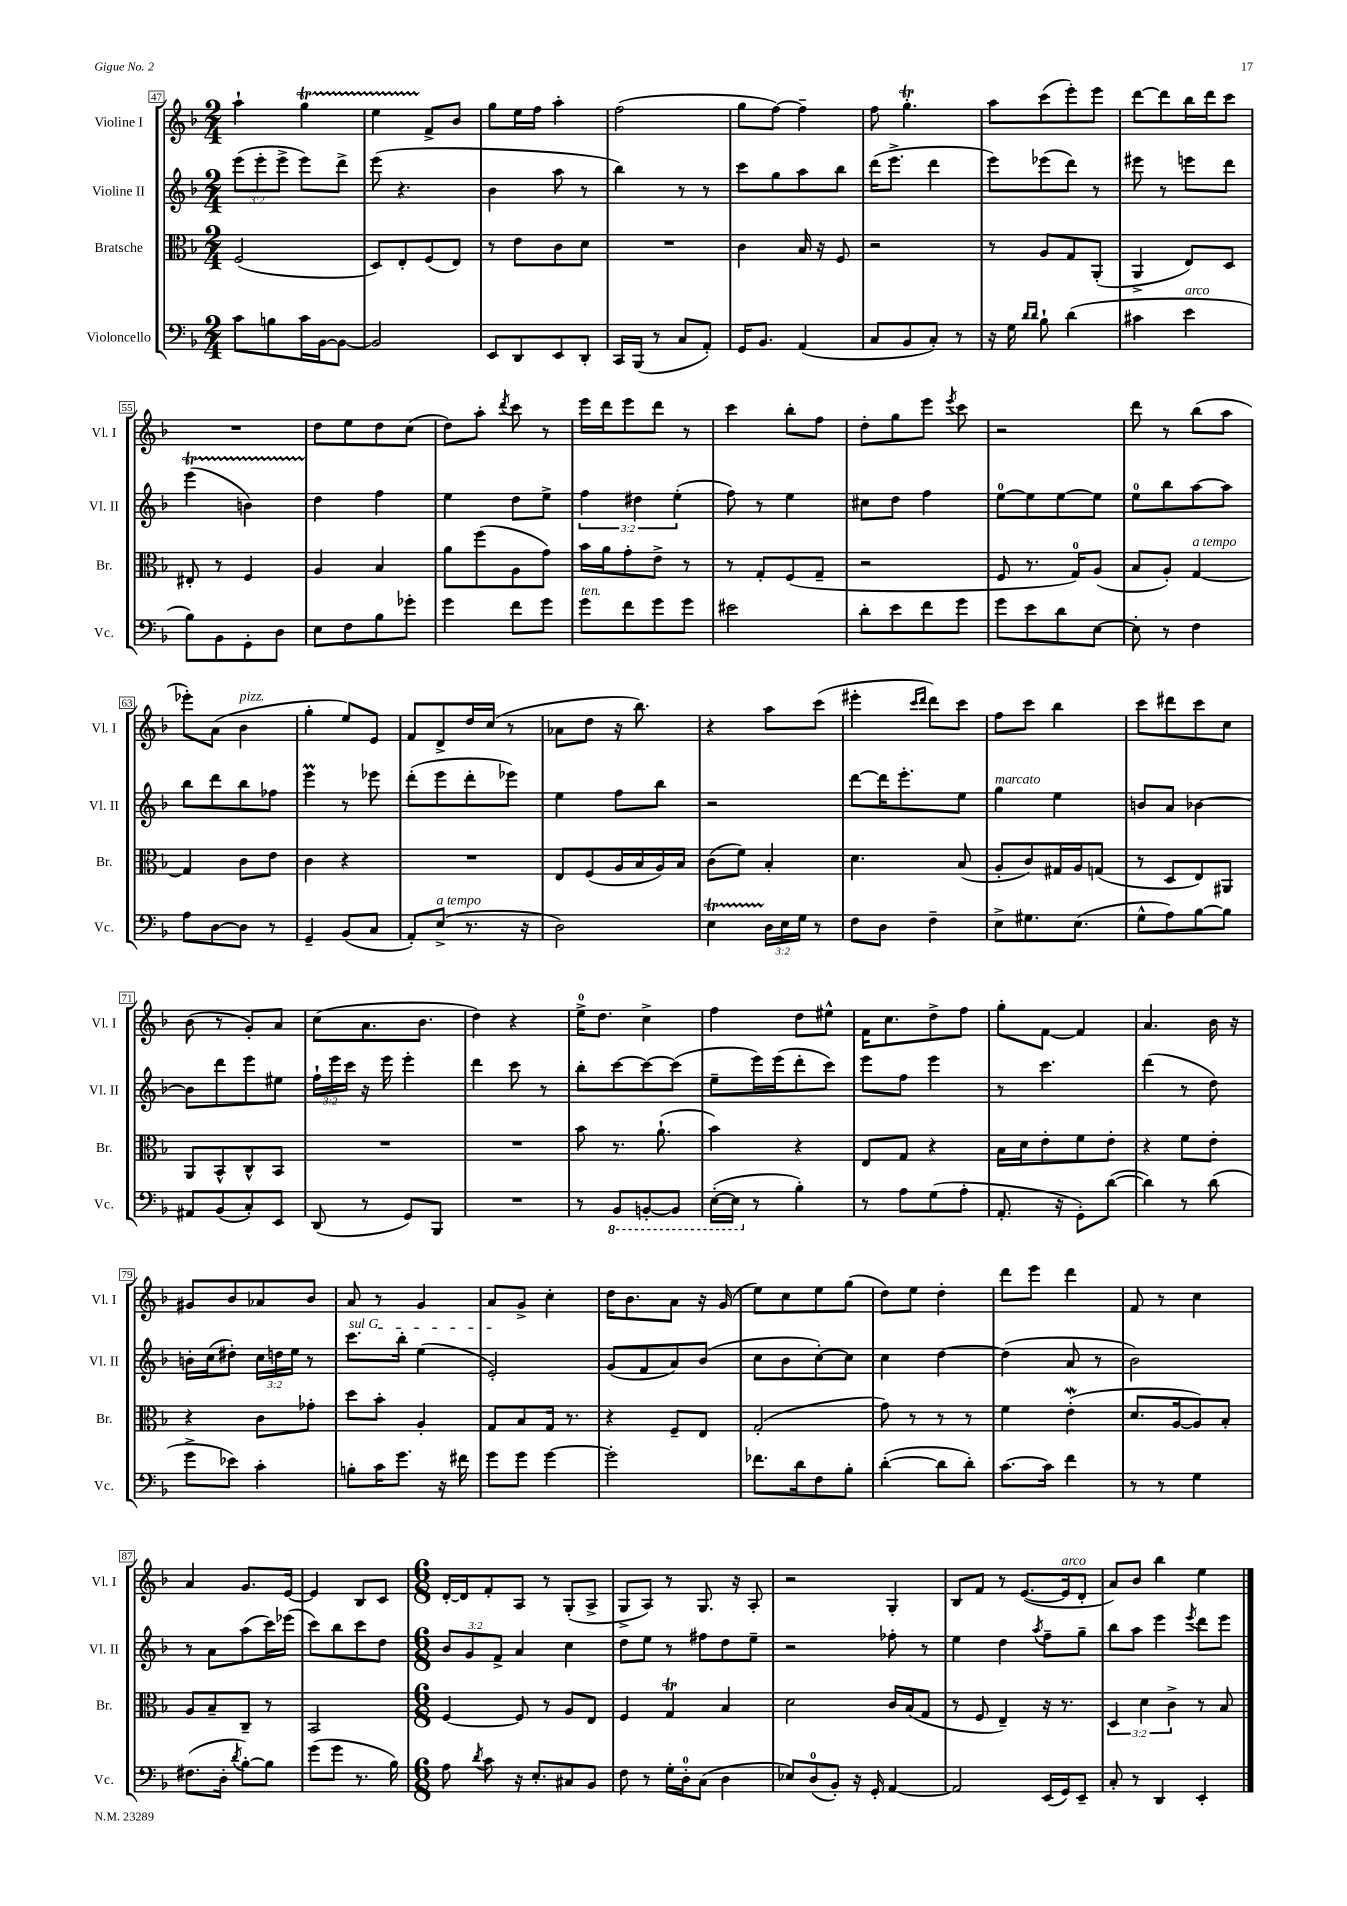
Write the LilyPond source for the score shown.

<<
\new StaffGroup <<
\new Staff = "s0" \with { instrumentName = "Violine I" shortInstrumentName = "Vl. I" } {
    \clef treble \key f \major \numericTimeSignature \time 2/4
    \autoBeamOff a''4-! g''4\startTrillSpan |
    e''4 f'8[->\stopTrillSpan bes'8] |
    g''8[ e''16 f''16] a''4-. |
    f''2( |
    g''8[ f''8]~) f''4-- |
    f''8 g''4.-.\trill |
    a''8[ c'''8( e'''8-.) e'''8] |
    d'''8[~ d'''8 bes''16 d'''16 c'''8] |
    R2 |
    d''8[ e''8 d''8 c''8]( |
    d''8[) a''8]-. \acciaccatura { d'''8 } c'''8 r8 |
    e'''16[ d'''16 e'''8 d'''8] r8 |
    c'''4 bes''8[-. f''8] |
    d''8[-. g''8 e'''8] \acciaccatura { e'''8 } c'''8 |
    r2 |
    d'''8 r8 bes''8[( a''8] |
    ees'''8[-.) a'8]( bes'4^\markup { \italic "pizz." } |
    g''4-. e''8[) e'8] |
    f'8[ d'8-> d''16 c''16]( r8 |
    aes'8[ d''8] r16 bes''8.) |
    r4 a''8[ c'''8]( |
    eis'''4-. \grace { c'''16[ d'''16] } d'''8[) c'''8] |
    f''8[ c'''8] bes''4 |
    c'''8[ dis'''8 c'''8 c''8] |
    bes'8( r8 g'8[-.) a'8] |
    c''8[( a'8. bes'8.] |
    d''4) r4 |
    e''16[-0-> d''8.] c''4-> |
    f''4 d''8[ eis''8]-^ |
    f'16[ c''8. d''8-> f''8] |
    g''8[-. f'8]~ f'4 |
    a'4. bes'16 r16 |
    gis'8[ bes'8 aes'8 bes'8] |
    a'8 r8 g'4 |
    a'8[ g'8]-> c''4-. |
    d''16[ bes'8. a'8] r16 g'16( |
    e''8[) c''8 e''8 g''8]( |
    d''8[) e''8] d''4-. |
    d'''8[ e'''8] d'''4 |
    f'8 r8 c''4 |
    a'4 g'8.[ e'16]~ |
    e'4 bes8[ c'8] |
    \numericTimeSignature \time 6/8 d'16[~-. d'16 f'8-. a8] r8 g8[-.( a8]-> |
    g8[-> a8]) r8 g8. r16 a8-. |
    r2 g4-. |
    bes8[ f'8] r8 e'8.[~( e'16^\markup { \italic "arco" } d'8]-. |
    a'8[) bes'8] bes''4 e''4 \bar "|." |
}
\new Staff = "s1" \with { instrumentName = "Violine II" shortInstrumentName = "Vl. II" } {
    \clef treble \key f \major \numericTimeSignature \time 2/4 \override Staff.TupletNumber.text = #tuplet-number::calc-fraction-text
    \autoBeamOff \tuplet 3/2 { e'''8[( e'''8-. e'''8]-> } e'''8[) d'''8]-> |
    e'''8( r4. |
    bes'4 a''8 r8 |
    bes''4) r8 r8 |
    c'''8[ g''8 a''8 bes''8] |
    d'''16[( e'''8.]-> d'''4 |
    e'''8[) ees'''8( d'''8]) r8 |
    eis'''8 r8 e'''8[ d'''8] |
    e'''4\startTrillSpan( b'4) |
    d''4\stopTrillSpan f''4 |
    e''4 d''8[ e''8]-> |
    \tuplet 3/2 { f''4 dis''4 e''4-.( } |
    f''8) r8 e''4 |
    cis''8[ d''8] f''4 |
    e''8[-0~ e''8 e''8~ e''8] |
    e''8[-0 bes''8 a''8~ a''8] |
    bes''8[ d'''8 bes''8 fes''8] |
    e'''4\prall r8 ees'''8 |
    d'''8[-.( e'''8 d'''8-. ees'''8]) |
    e''4 f''8[ bes''8] |
    r2 |
    d'''8[~ d'''16 e'''8.-. e''8] |
    g''4^\markup { \italic "marcato" } e''4 |
    b'8[ a'8] bes'4~ |
    bes'8[ d'''8 e'''8 eis''8] |
    \tuplet 3/2 { f''16[-! e'''16 c'''16] } r16 e'''16 e'''4-. |
    d'''4 c'''8 r8 |
    bes''8[-. c'''8~ c'''8~ c'''8]( |
    e''8[-- e'''16) e'''16( d'''8-. c'''8]) |
    e'''8[ f''8] e'''4 |
    r8 c'''4. |
    d'''4( r8 d''8) |
    b'16[-. c''16( dis''8]-.) \tuplet 3/2 { c''16[ d''16 e''16] } r8 |
    \once \override TextSpanner.bound-details.left.text = \markup { \italic "sul G" } c'''8.[\startTextSpan bes''16]-. e''4( |
    e'2-.\stopTextSpan) |
    g'8[( f'8 a'8) bes'8]( |
    c''8[ bes'8 c''8~-.) c''8] |
    c''4 d''4~ |
    d''4( a'8 r8 |
    bes'2) |
    r8 a'8[ a''8( c'''16) ees'''16]( |
    c'''8[) bes''8 c'''8 d''8] |
    \numericTimeSignature \time 6/8 \tuplet 3/2 { bes'8[ g'8 f'8]-> } a'4 c''4 |
    d''8[ e''8] r8 fis''8[ d''8 e''8]-- |
    r2 fes''8-. r8 |
    e''4 d''4 \acciaccatura { a''8 } f''8[-- g''8]-- |
    bes''8[ a''8] e'''4 \acciaccatura { e'''8 } d'''8[ e'''8] \bar "|." |
}
\new Staff = "s2" \with { instrumentName = "Bratsche" shortInstrumentName = "Br." } {
    \clef alto \key f \major \numericTimeSignature \time 2/4 \override Staff.TupletNumber.text = #tuplet-number::calc-fraction-text
    \autoBeamOff f2( |
    d8[) e8-. f8( e8]) |
    r8 e'8[ c'8 d'8] |
    R2 |
    c'4 bes16 r16 f8 |
    r2 |
    r8 a8[ g8 a,8]-.( |
    a,4-> e8[) d8] |
    eis8-. r8 f4 |
    a4 bes4 |
    a'8[ f''8( a8 g'8]) |
    bes'16[ a'16 g'8-. e'8]-> r8 |
    r8 g8[-. f8( g8]-- |
    r2 |
    f8 r8. g16[-0) a8]( |
    bes8[ a8]-.) g4~^\markup { \italic "a tempo" } |
    g4 c'8[ e'8] |
    c'4 r4 |
    R2 |
    e8[ f8( a16 bes16 a16) bes16] |
    c'8[( f'8]) bes4-. |
    d'4. bes8( |
    a8[-. c'8) gis16 a16 g8]( |
    r8 d8[ e8) ais,8] |
    a,8[ bes,8-^ c8-^ bes,8] |
    R2 |
    R2 |
    bes'8 r8. a'8.-!( |
    bes'4) r4 |
    e8[ g8] r4 |
    bes16[ d'16 e'8-. f'8 e'8]-. |
    r4 f'8[ e'8]-. |
    r4 c'8[ ges'8]-. |
    d''8[ bes'8]-. a4-. |
    g8[ bes8 g16] r8. |
    r4 f8[-- e8] |
    g2-.( |
    g'8) r8 r8 r8 |
    f'4 e'4-.\mordent( |
    d'8.[ a16~ a8) bes8]-. |
    a8[ bes8-- c8]-- r8 |
    bes,2 |
    \numericTimeSignature \time 6/8 f4~ f8 r8 a8[ e8] |
    f4 g4\trill bes4 |
    d'2 c'16[ bes16( g8] |
    r8 f8 e4--) r16 r8. |
    \tuplet 3/2 { d4 d'4 c'4-> } r8 bes8 \bar "|." |
}
\new Staff = "s3" \with { instrumentName = "Violoncello" shortInstrumentName = "Vc." } {
    \clef bass \key f \major \numericTimeSignature \time 2/4 \override Staff.TupletNumber.text = #tuplet-number::calc-fraction-text
    \autoBeamOff c'8[ b8 c'16 bes,16~ bes,8]~ |
    bes,2 |
    e,8[ d,8 e,8 d,8]-. |
    c,16[ bes,,16]( r8 c8[ a,8]-.) |
    g,16[ bes,8.] a,4( |
    c8[ bes,8 c8]-.) r8 |
    r16 g16 \grace { d'16[ d'16] } bes8-! d'4( |
    cis'4 e'4^\markup { \italic "arco" } |
    bes8[) bes,8 g,8-. d8] |
    e8[ f8 bes8 ges'8]-. |
    g'4 f'8[ g'8] |
    g'8[^\markup { \italic "ten." } f'8 g'8 g'8] |
    eis'2 |
    d'8[-. e'8 f'8 g'8] |
    g'8[ e'8 d'8 e8]~ |
    e8-. r8 f4 |
    a8[ d8~ d8] r8 |
    g,4-- bes,8[( c8] |
    a,8[-.) e8]->^\markup { \italic "a tempo" }( r8. r16 |
    d2) |
    e4\startTrillSpan \tuplet 3/2 { d16[\stopTrillSpan e16 g16] } r8 |
    f8[ d8] f4-- |
    e8[-> gis8. e8.]( |
    g8[-^ a8) bes8~ bes8] |
    ais,8[ bes,8( c8-.) e,8] |
    d,8( r8 g,8[) bes,,8] |
    R2 |
    r8 \ottava #-1 bes,,8[ b,,8~-. b,,8] |
    e,16[~-.( e,16] \ottava #0 r8 bes4-.) |
    r8 a8[ g8( a8]-. |
    a,8.-. r16 g,8[-.) d'8]~( |
    d'4) r8 d'8( |
    g'8[-> ees'8]) c'4-. |
    b8[-. c'16 g'8.] r16 fis'16 |
    g'8[ g'8] g'4~ |
    g'2-. |
    fes'8.[ d'16 f8 bes8]-. |
    d'4~-.( d'8[ d'8]-.) |
    c'8.[~ c'16] f'4 |
    r8 r8 g4 |
    fis8.[( d16]-. \acciaccatura { d'8 } bes8[~-.) bes8] |
    g'8[( g'8] r8. bes16) |
    \numericTimeSignature \time 6/8 a8 \acciaccatura { d'8 } c'8 r16 e8.[-. cis8 bes,8] |
    f8 r8 g16[-. d16-0-. c8]( d4 |
    ees8[) d8-0( bes,8]-.) r16 g,16-. a,4~ |
    a,2 e,16[( g,16) e,8]-- |
    c8-. r8 d,4 e,4-. \bar "|." |
}
>>
>>
\layout { \context { \Score currentBarNumber = #47 \override BarNumber.stencil = #(make-stencil-boxer 0.1 0.3 ly:text-interface::print) } }
